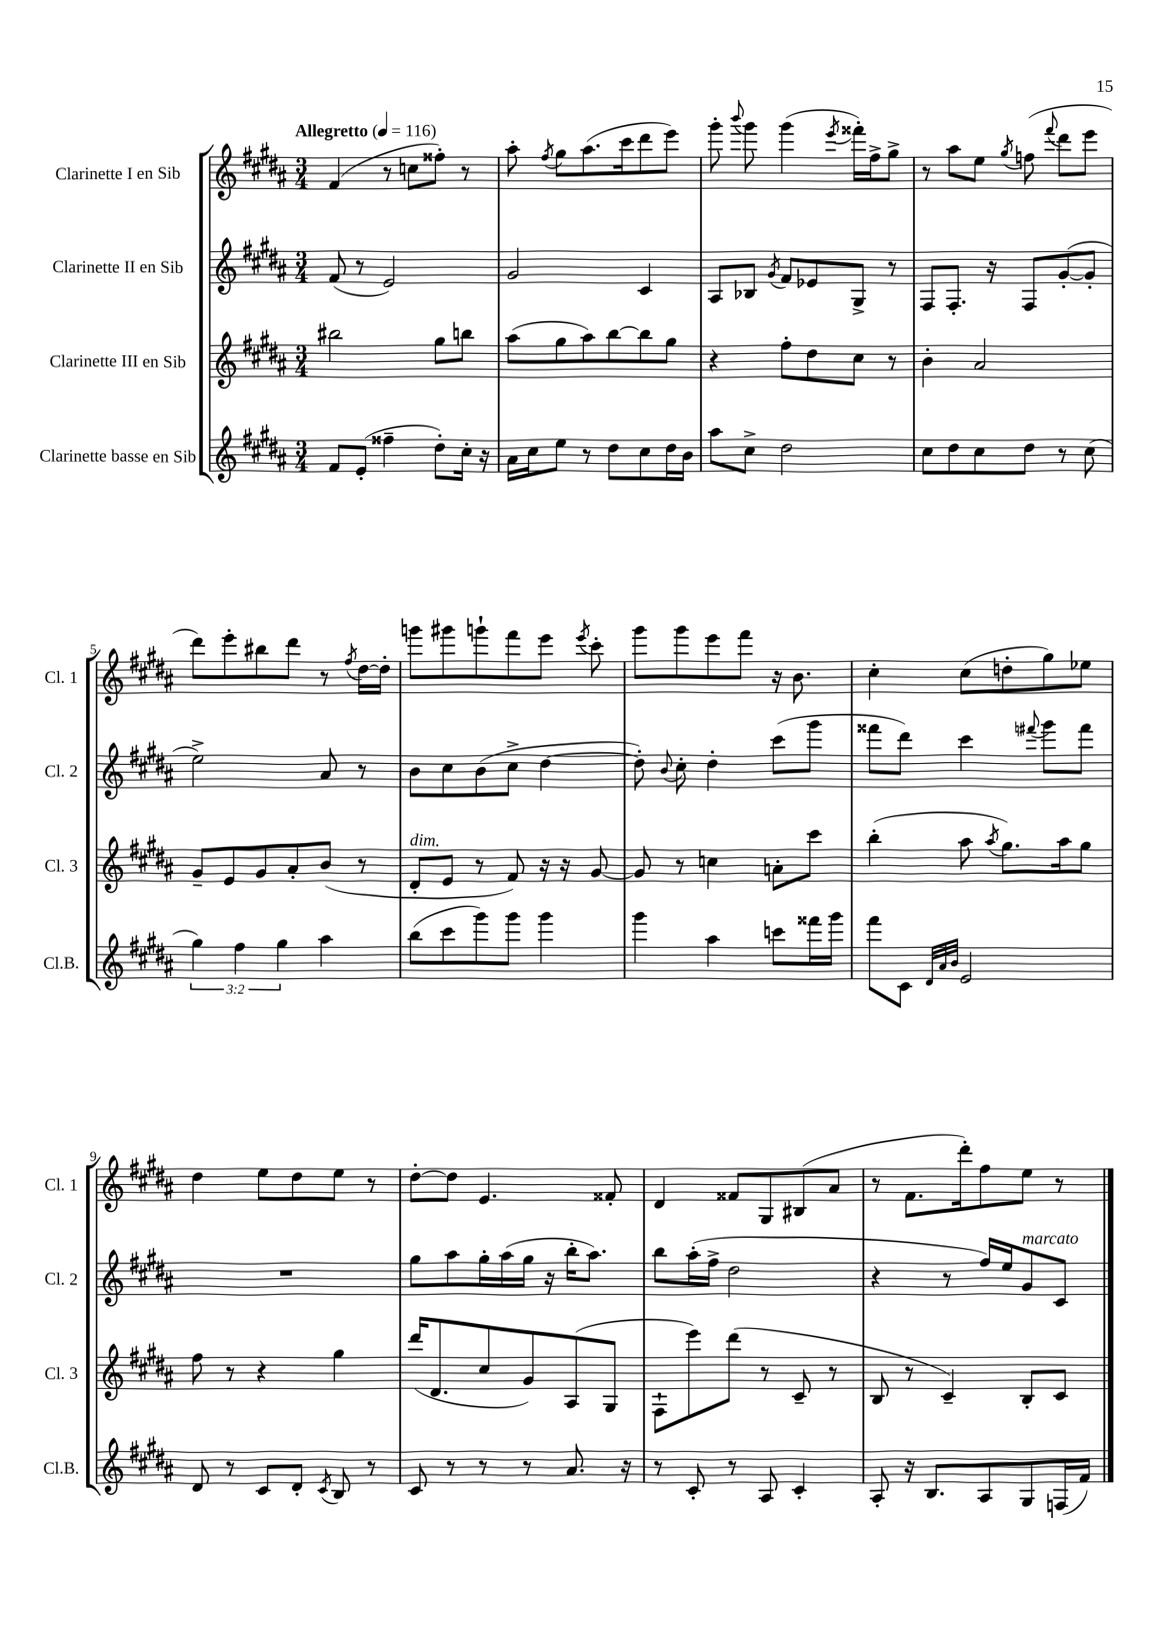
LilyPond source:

<<
\new StaffGroup <<
\new Staff = "s0" \with { instrumentName = "Clarinette I en Sib" shortInstrumentName = "Cl. 1" } {
    \clef treble \key b \major \numericTimeSignature \time 3/4 \tempo "Allegretto" 4 = 116
    \autoBeamOff fis'4( r8 c''8[ fisis''8]-.) r8 |
    ais''8-. \acciaccatura { fis''8 } gis''8[ ais''8.( cis'''16 dis'''8 e'''8]) |
    gis'''8-. \appoggiatura { b'''8 } gis'''8 gis'''4( \acciaccatura { e'''8 } fisis'''16[-.) fis''16-> gis''8]-> |
    r8 ais''8[ e''8] \acciaccatura { gis''8 } f''8( \appoggiatura { fis'''8 } dis'''8[ e'''8] |
    dis'''8[) e'''8-. bis''8 dis'''8] r8 \acciaccatura { fis''8 } dis''16[~ dis''16]-. |
    g'''8[ gis'''8 g'''8-! fis'''8 e'''8] \acciaccatura { e'''8 } cis'''8-. |
    gis'''8[ gis'''8 e'''8 fis'''8] r16 b'8. |
    cis''4-. cis''8[( d''8-. gis''8) ees''8] |
    dis''4 e''8[ dis''8 e''8] r8 |
    dis''8[~-. dis''8] e'4. fisis'8-. |
    dis'4 fisis'8[ gis8 bis8( ais'8] |
    r8 fis'8.[ dis'''16-.) fis''8 e''8] r8 \bar "|." |
}
\new Staff = "s1" \with { instrumentName = "Clarinette II en Sib" shortInstrumentName = "Cl. 2" } {
    \clef treble \key b \major \numericTimeSignature \time 3/4
    \autoBeamOff fis'8( r8 e'2) |
    gis'2 cis'4 |
    ais8[ bes8] \acciaccatura { gis'8 } fis'8[ ees'8 gis8]-> r8 |
    fis8[ fis8.]-. r16 fis8[ gis'8~-.( gis'8]-. |
    e''2->) ais'8 r8 |
    b'8[ cis''8 b'8( cis''8]-> dis''4~ |
    dis''8-.) \appoggiatura { b'8 } cis''8-. dis''4-. cis'''8[( gis'''8] |
    fisis'''8[ dis'''8]) cis'''4 \appoggiatura { fis'''8 } gis'''8[ fis'''8] |
    R2. |
    gis''8[ ais''8 gis''16-. ais''16( gis''16] r16 b''16[-. ais''8.]) |
    b''8[ ais''16-.( fis''16]-> dis''2 |
    r4 r8 fis''16[) e''16 gis'8^\markup { \italic "marcato" } cis'8] \bar "|." |
}
\new Staff = "s2" \with { instrumentName = "Clarinette III en Sib" shortInstrumentName = "Cl. 3" } {
    \clef treble \key b \major \numericTimeSignature \time 3/4
    \autoBeamOff bis''2 gis''8[ b''8] |
    ais''8[( gis''8 ais''8) b''8~ b''8 gis''8] |
    r4 fis''8[-. dis''8 cis''8] r8 |
    b'4-. ais'2 |
    gis'8[-- e'8 gis'8 ais'8-. b'8]( r8 |
    dis'8[-.^\markup { \italic "dim." } e'8] r8 fis'8) r16 r16 gis'8~ |
    gis'8 r8 c''4 a'8[-. cis'''8] |
    b''4-.( ais''8 \acciaccatura { ais''8 } gis''8.[) ais''16 gis''8] |
    fis''8 r8 r4 gis''4 |
    dis'''16[( dis'8. cis''8 gis'8) ais8( gis8] |
    fis8[-! e'''8) dis'''8]( r8 cis'8-- r8 |
    b8 r8 cis'4--) b8[-. cis'8] \bar "|." |
}
\new Staff = "s3" \with { instrumentName = "Clarinette basse en Sib" shortInstrumentName = "Cl.B." } {
    \clef treble \key b \major \numericTimeSignature \time 3/4 \override Staff.TupletNumber.text = #tuplet-number::calc-fraction-text
    \autoBeamOff fis'8[ e'8]-.( fisis''4-- dis''8[-.) cis''16]-. r16 |
    ais'16[ cis''16 e''8] r8 dis''8[ cis''8 dis''16 b'16] |
    ais''8[ cis''8]-> dis''2 |
    cis''8[ dis''8 cis''8 dis''8] r8 cis''8( |
    \tuplet 3/2 { gis''4) fis''4 gis''4 } ais''4 |
    b''8[( cis'''8 gis'''8) gis'''8] gis'''4 |
    gis'''4 ais''4 c'''8[ fisis'''16 gis'''16] |
    fis'''8[ cis'8] \grace { dis'32[ ais'32 b'32] } e'2 |
    dis'8 r8 cis'8[ dis'8]-. \acciaccatura { cis'8 } b8 r8 |
    cis'8 r8 r8 r8 ais'8. r16 |
    r8 cis'8-. r8 ais8 cis'4-. |
    ais8-. r16 b8.[ ais8 gis8 f16( fis'16]) \bar "|." |
}
>>
>>
